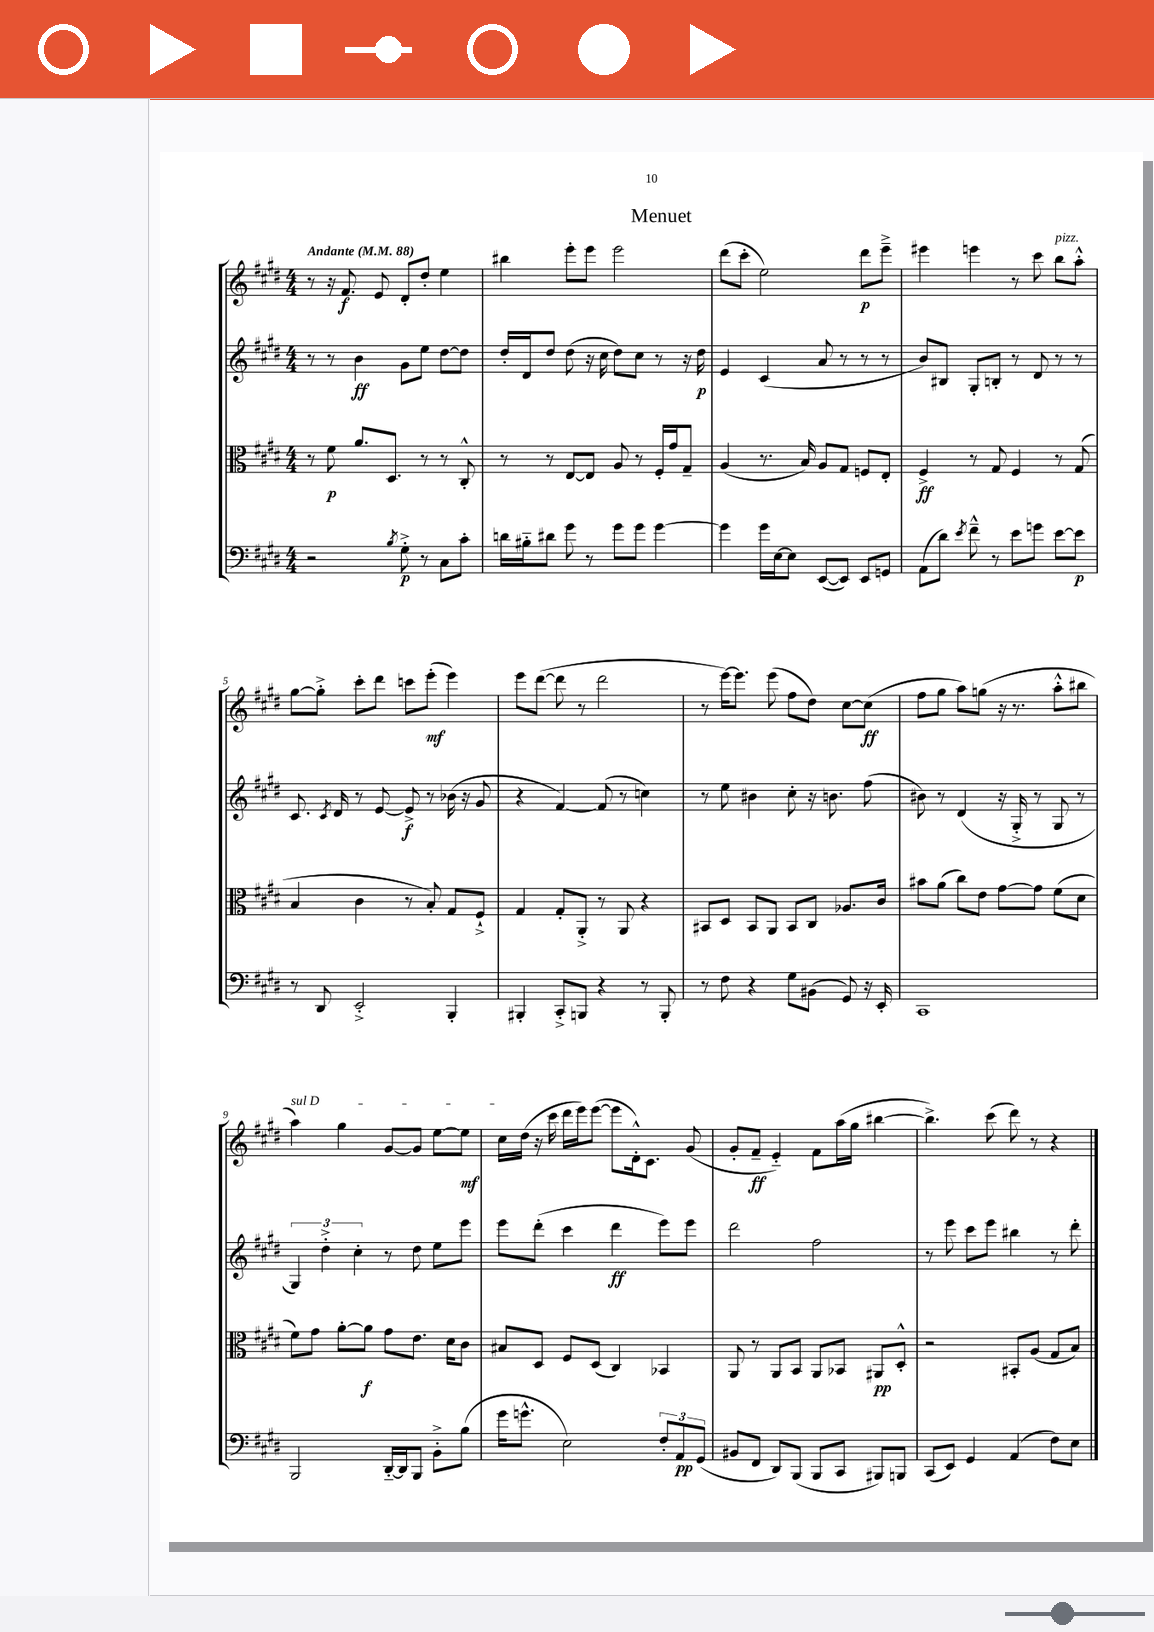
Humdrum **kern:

**kern	**kern	**kern	**kern
*staff4	*staff3	*staff2	*staff1
*clefF4	*clefC3	*clefG2	*clefG2
*k[f#c#g#d#]	*k[f#c#g#d#]	*k[f#c#g#d#]	*k[f#c#g#d#]
*M4/4	*M4/4	*M4/4	*M4/4
*MM88	*MM88	*MM88	*MM88
2r	8r	8r	8r
.	8f#	8r	16r
.	.	.	8.f#
.	8.a	4b	.
.	.	.	8e
.	8.D#	.	.
8qB	.	.	.
8G#'^	.	8g#	8d#'
8r	8r	8ee	8dd#'
8C#	8r	[8dd#	4ee
8c#'	8C#'^^	8dd#]	.
=	=	=	=
16d	8r	16dd#'	4bb#
16B#'~	.	16d#	.
8d#	8r	8dd#	.
8g#	[8E	(8dd#	8eee'
8r	8E]	16r	8eee
.	.	16cc#	.
8g#	8A	8dd#)	2eee
8g#	8r	8cc#	.
[4g#	16F#'	8r	.
.	16g#	.	.
.	8G#~	16r	.
.	.	16dd#	.
=	=	=	=
4g#]	(4A	4e	(8ddd#
.	.	.	8ccc#'
16g#	8.r	(4c#	2ee)
[16E	.	.	.
8E]	.	.	.
.	16B)	.	.
([8EE	8A	8a	.
8EE])	8G#	8r	.
8EE	8F	8r	8ddd#
8GG	8E'	8r	8eee~^
=	=	=	=
(8AA	4F#^	8b)	4eee#
8d#)	.	8B#	.
8qe	.	.	.
8f#~^^	8r	8G#'	4eee
8r	8G#	8B'	.
8e	4F#	8r	8r
8g	.	8d#	8ccc#
[8e	8r	8r	8bb
8e]	(8G#	8r	8aa'^^
=	=	=	=
8r	4B	8.c#	[8gg#
8DD#	.	.	8gg#'^]
.	.	8qc#	.
.	.	16d#	.
2EE'^	4c#	8r	8ccc#'
.	.	[8e	8ddd#
.	8r	8e^]	8ccc
.	8B')	8r	(8eee'
4BBB'	8G#	(16b-	4eee)
.	.	16r	.
.	8F#`^	8g#	.
=	=	=	=
4BBB#'	4G#	4r	8eee
.	.	.	([8ddd#
8CC#'^	8G#'	[4f#)	8ddd#]
8BBB	8AA'^	.	8r
4r	8r	(8f#]	2ddd#
.	8AA	8r	.
8r	4r	4cc)	.
8BBB'	.	.	.
=	=	=	=
8r	8BB#	8r	8r
8F#	8D#	8ee	[16eee)
.	.	.	8.eee]
4r	8BB#	4b#	.
.	8AA	.	(8eee
8G#	8BB#	8cc#'	8ff#
(8BB#	8C#	16r	8dd#)
.	.	8.b	.
8GG#)	8.A-	.	[8cc#
16r	.	(8ff#	(8cc#]
16EE'	16c#	.	.
=	=	=	=
1CC#	8b#	8b#)	8ff#
.	(8a	8r	8gg#
.	8cc#)	(4d#	8aa)
.	8e	.	(8gg
.	[8g#	16r	16r
.	.	16G#'^	8.r
.	8g#]	8r	.
.	(8f#	8G#	8aa'^^
.	8d#	8r	8bb#
=	=	=	=
2BBB	8f#)	6G#)	4aa)
.	8g#	.	.
.	.	6dd#'^	.
.	[8a'	.	4gg#
.	.	6cc#'	.
.	8a]	.	.
[16DD#'~	8g#	8r	[8g#
16DD#]	.	.	.
8BBB	8.e	8dd#	8g#]
8BB'^	.	8ee	[8ee
.	16d#	.	.
(8B	8c#	8eee	8ee]
=	=	=	=
16g#	8B#	8eee	16cc#
8.g^^	.	.	(16dd#
.	8D#	(8ddd#'	16r
.	.	.	16ccc#
2E)	8F#	4ccc#	16ddd#
.	.	.	16eee)
.	(8D#	.	([8eee
.	4C#)	4ddd#	8eee]
.	.	.	16d#'^^)
.	.	.	8.c#
12F#'	4BB-	8eee)	.
12AA	.	.	.
.	.	8eee	(8g#
(12GG#	.	.	.
=	=	=	=
8BB#	8AA	2ddd#	8g#'
8FF#	8r	.	8f#~
8DD#)	8AA	.	4e'~)
(8BBB	8BB	.	.
8BBB	8AA	2ff#	8f#
8CC#	8BB-	.	(16aa
.	.	.	16gg#
8BBB#)	8AA#	.	[4bb#
8BBB	8D#'^^	.	.
=	=	=	=
(8CC#	2r	8r	4.bb#^])
8EE)	.	8eee	.
4GG#	.	8ccc#	.
.	.	8eee	(8ccc#
(4AA	8BB#'	4bb#	8ddd#)
.	(8A	.	8r
8F#)	8G#	8r	4r
8E	8B)	8ddd#'	.
==	==	==	==
*-	*-	*-	*-
